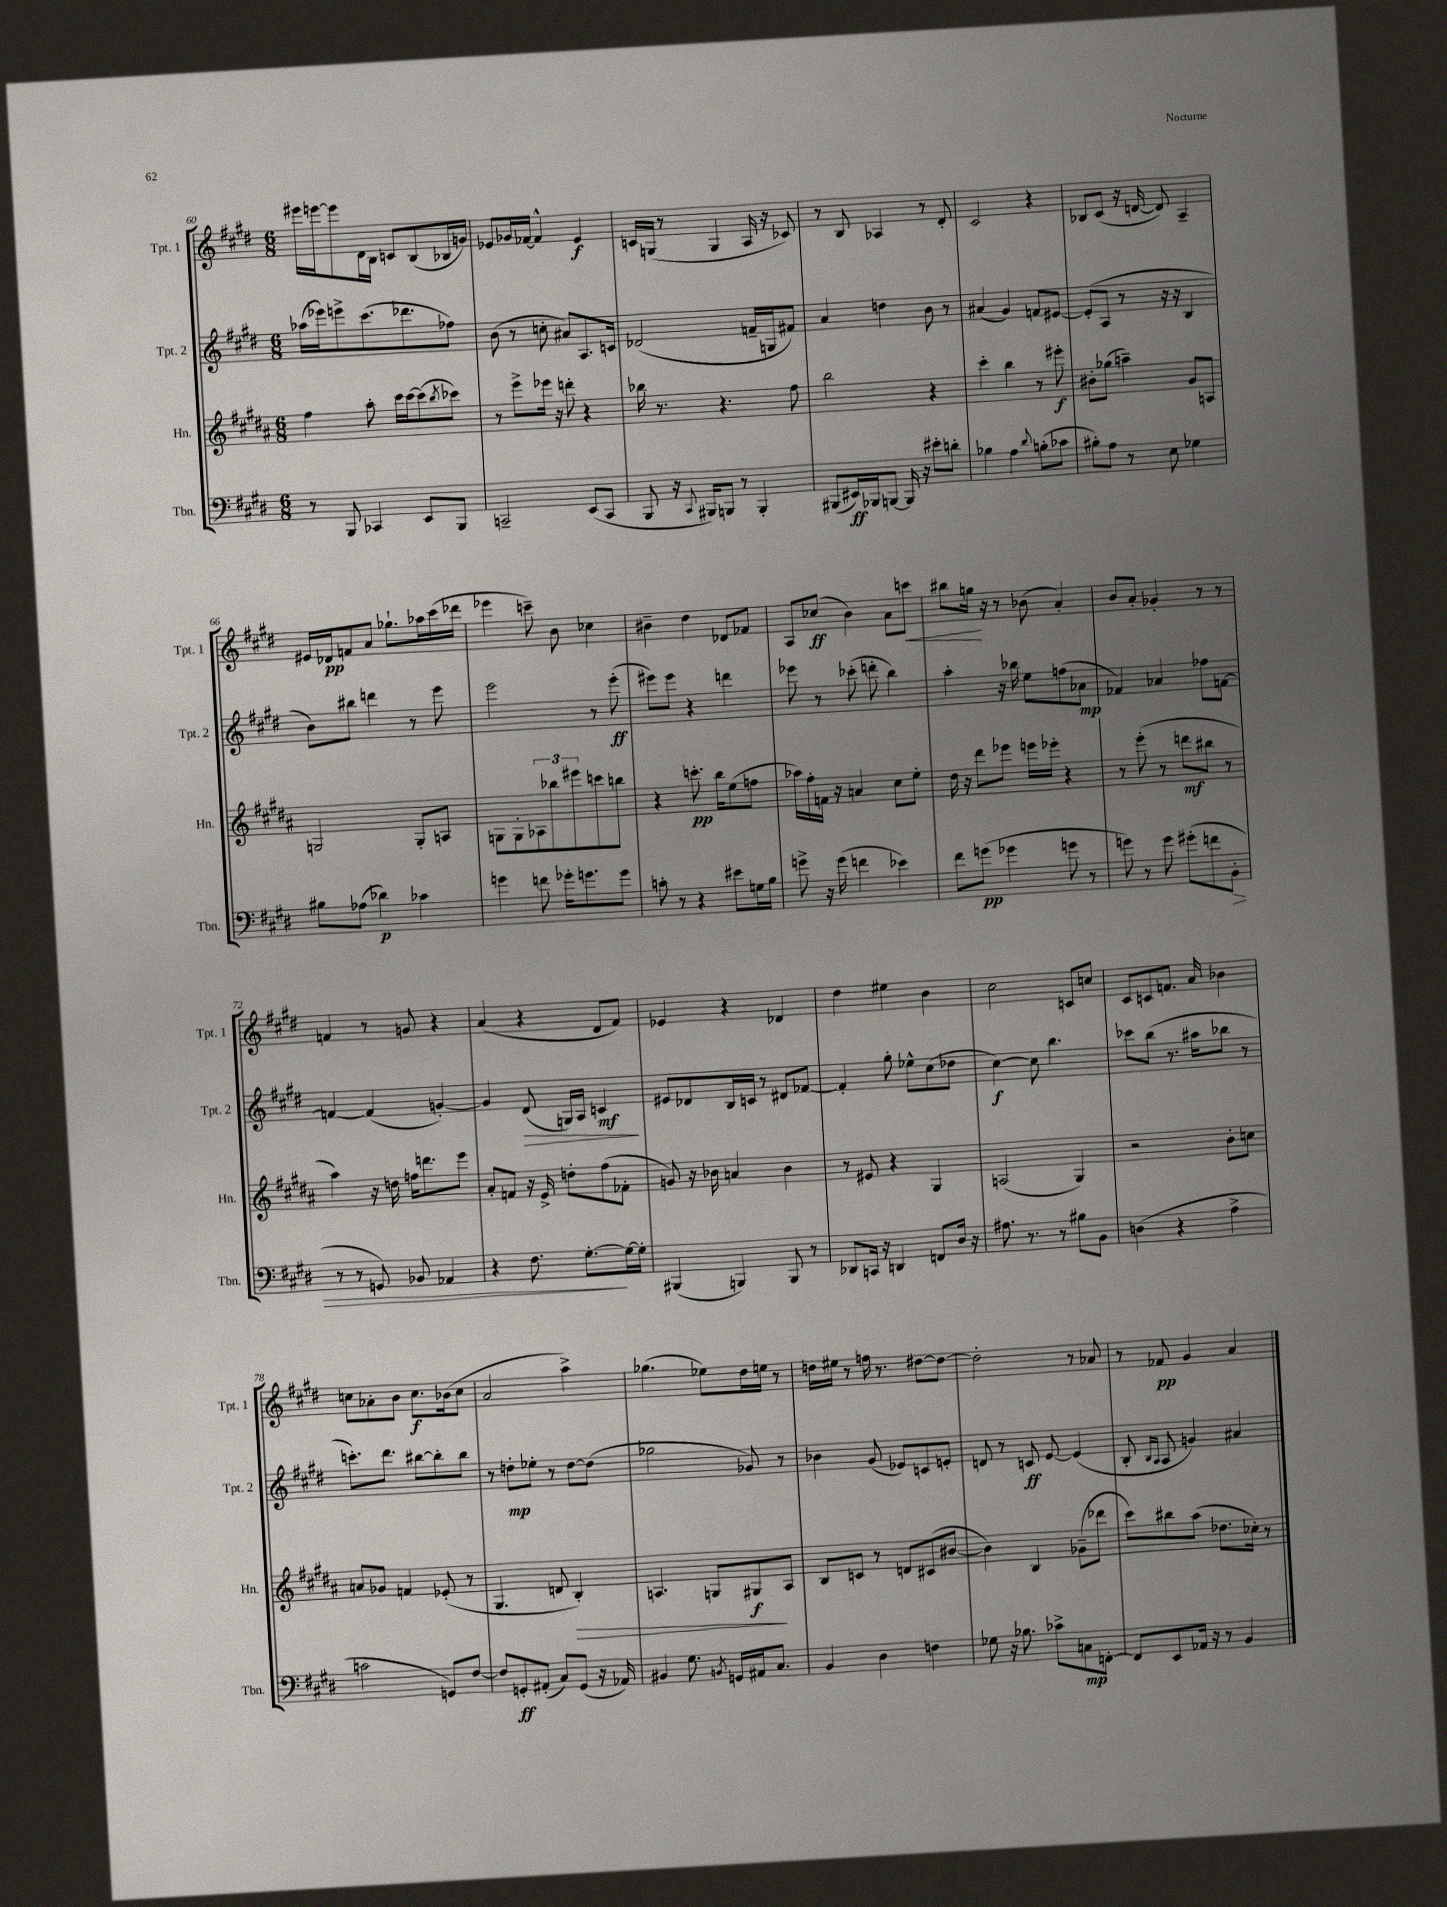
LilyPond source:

<<
\new StaffGroup <<
\new Staff = "s0" \with { instrumentName = "Tpt. 1" shortInstrumentName = "Tpt. 1" } {
    \clef treble \key e \major \numericTimeSignature \time 6/8
    eis'''16 e'''16~ e'''8 dis'16 b16 c'8 b8( bes16 g'16) |
    ees'8 ges'16 fes'16~ fes'4-^ ees'4\f |
    c'16 g16( r8 g4 a16 r16 ces'8) |
    r8 b8 aes4 r8 dis'8-. |
    cis'2 r4 |
    bes8 cis'8( r16 d'16~ d'8) a4-- |
    eis'16 des'16\pp f'8 a'8 ges''8.-! aes''16 cis'''16( des'''16 |
    ees'''4 c'''8--) b'8 ces''4 |
    bis'4-- dis''4 des'8 fes'8 |
    a8 ces''8\ff( b'4) a'8 c'''8\< |
    bis''8 g''16\! r16 r8 bes'8( a'4-.) |
    b'8 a'8-. ges'4-. r8 r8 |
    f'4 r8 g'8 r4 |
    a'4( r4 dis'8 fis'8) |
    ees'4 r4 des'4 |
    dis''4 eis''4 b'4 |
    cis''2 c'8 c''8 |
    cis'8 c'8 f'8. a'16 bes'4 |
    c''8 aes'8-. b'8 c''8.\f bes'16( c''8 |
    a'2 a''4->) |
    ges''4.( ees''8) dis''16 e''16 r8 |
    d''16 eis''16 r8 f''16 r8. dis''8~ dis''8~ |
    dis''2-. r8 aes'8 |
    r8 fes'8\pp gis'4 a'4 \bar "|." |
}
\new Staff = "s1" \with { instrumentName = "Tpt. 2" shortInstrumentName = "Tpt. 2" } {
    \clef treble \key e \major \numericTimeSignature \time 6/8
    aes''16( ees'''16) e'''8-> cis'''8.( des'''8. fes''8) |
    b'8( r8 c''8-. ais'8) a8. c'16 |
    des'2( f'16-- g16 fis'8) |
    a'4 d''4 b'8 r8 |
    ais'4( gis'4) f'8 eis'8~ |
    eis'8-.( a8 r8 r16 r16 b4 |
    b'8) bis''8 d'''4 r8 e'''8 |
    e'''2 r8 e'''8-.\ff( |
    eis'''8) eis'''8 r4 d'''4 |
    ees'''8 r8 ces'''8-.( d'''8-. b''4) |
    a''4-. r16 bes''16 e''8 f''8( aes'8\mp |
    fes'4) aes'4 fes''8 f'8~ |
    f'4~ f'4( g'4~-.) |
    g'4 dis'8\>( g16) a16 c'4\mf\! |
    eis'8 des'8 b16 c'16 r8 dis'8 fes'8~ |
    fes'4-. gis''8-. ees''8-^ cis''8( des''8 |
    cis''4~\f) cis''8 b''4. |
    ces'''8 b''8( r8. ais''16 bes''8 r8 |
    c'''8.-.) dis'''8. bis''8~ bis''8-. bis''8 |
    r8 d''8-.\mp ees''8-. r8 d''8~ d''8( |
    ges''2 ges'8) r8 |
    bes'4 gis'8( ees'8) c'8 e'8-. |
    d'8 r8 c'8\ff e'8~ e'4( |
    b8-. \grace { b16 a16 } a8 g'4) ais'4 \bar "|." |
}
\new Staff = "s2" \with { instrumentName = "Hn." shortInstrumentName = "Hn." } {
    \clef treble \key b \major \numericTimeSignature \time 6/8
    fis''4 ais''8-. cis'''16 cis'''16~ cis'''8( \acciaccatura { b''8 } ces'''8) |
    r8 e'''8-> ees'''16 r16 d'''8-. r4 |
    bes''16 r8. r4. fis''8 |
    b''2 r4 |
    cis'''4-. b''4 r8 eis'''8-.\f |
    bis'8-. ges''8( a''4--) gis'8 a8 |
    g2 g8-. a8 |
    g8 g8-. \tuplet 3/2 { aes8 bes''8 eis'''8 } c'''8 b''8 |
    r4 c'''8.-.\pp b''16 e''8( f''8 |
    aes''16) fis''16-. f'16 r16 a'4 cis''8 e''8-. |
    dis''16 r16 dis'''8 ees'''8 e'''16 ees'''16-. r4 |
    r8 e'''8-.( r8 d'''8\mf bis''8 r8 |
    ais''4) r16 d''16 f''16 d'''8. e'''8 |
    ais'8-. f'8 r16 e'16-> d''8-. fis''8( fes'8-. |
    g'8) r16 bes'16 a'4 bes'4 |
    r8 eis'8 r4 gis4 |
    a2( gis4) |
    r2 b'8-. c''8 |
    a'8 ges'8 f'4 ees'8-.( r8 |
    gis4. d'8 b4-.\>) |
    a4. g8 gis8\f\! a8 |
    b8 c'8 r8 d'8 cis'8( bis'8~ |
    bis'4) b4 ges'8--( des'''8 |
    cis'''8) bis''8 ais''8( des''8. ces''16-.) r8 \bar "|." |
}
\new Staff = "s3" \with { instrumentName = "Tbn." shortInstrumentName = "Tbn." } {
    \clef bass \key e \major \numericTimeSignature \time 6/8
    r8 b,,8 ces,4 e,8 b,,8 |
    c,2-- e,8( c,8 |
    b,,8 r16 \appoggiatura { cis,8 } bis,,16) b,,8 r8 b,,4-. |
    bis,,8( eis,16\ff) bes,,16 b,,8~ b,,16 r16 eis'8-. d'8-. |
    bes4 a4 \appoggiatura { dis'8 } b8-.( ces'8 |
    bis8-.) a8 r8 e8 ges4 |
    bis8 aes8( des'4\p) ces'4 |
    g'4 f'8 ges'16-. g'8. g'8 |
    c'8-. r8 r4 eis'8 g16 b16 |
    g'8-> r16 g'16( f'4 ees'4) |
    fis'8 g'8\pp( ges'4 g'8 r8 |
    g'8) r8 g'8 gis'8-.( f'8 b,8-.\> |
    r8 r8 g,8) bes,8 aes,4 |
    r4 fis8. gis8.~-.\! gis16~ gis16-. |
    bis,,4( b,,4) b,,8 r8 |
    des,8 c,16 r16 d,4 f,8 dis16 r16 |
    ais8. r8. r8 bis8 b,8 |
    d4( r4 a4-> |
    c'2 g,8) fis8~ |
    fis8 g,8-.\ff ais,8-.( cis8) g,8( r16 aes,16) |
    bis,4 gis8. \acciaccatura { b,8 } g,16 ais,16 cis8. |
    b,4 dis4 f4 |
    ges8 r16 bes8. ces'8-> c8\mp f,8~-. |
    f,8 e,8 aes,16 r16 r8 b,4 \bar "|." |
}
>>
>>
\layout { \context { \Score currentBarNumber = #60 } }
